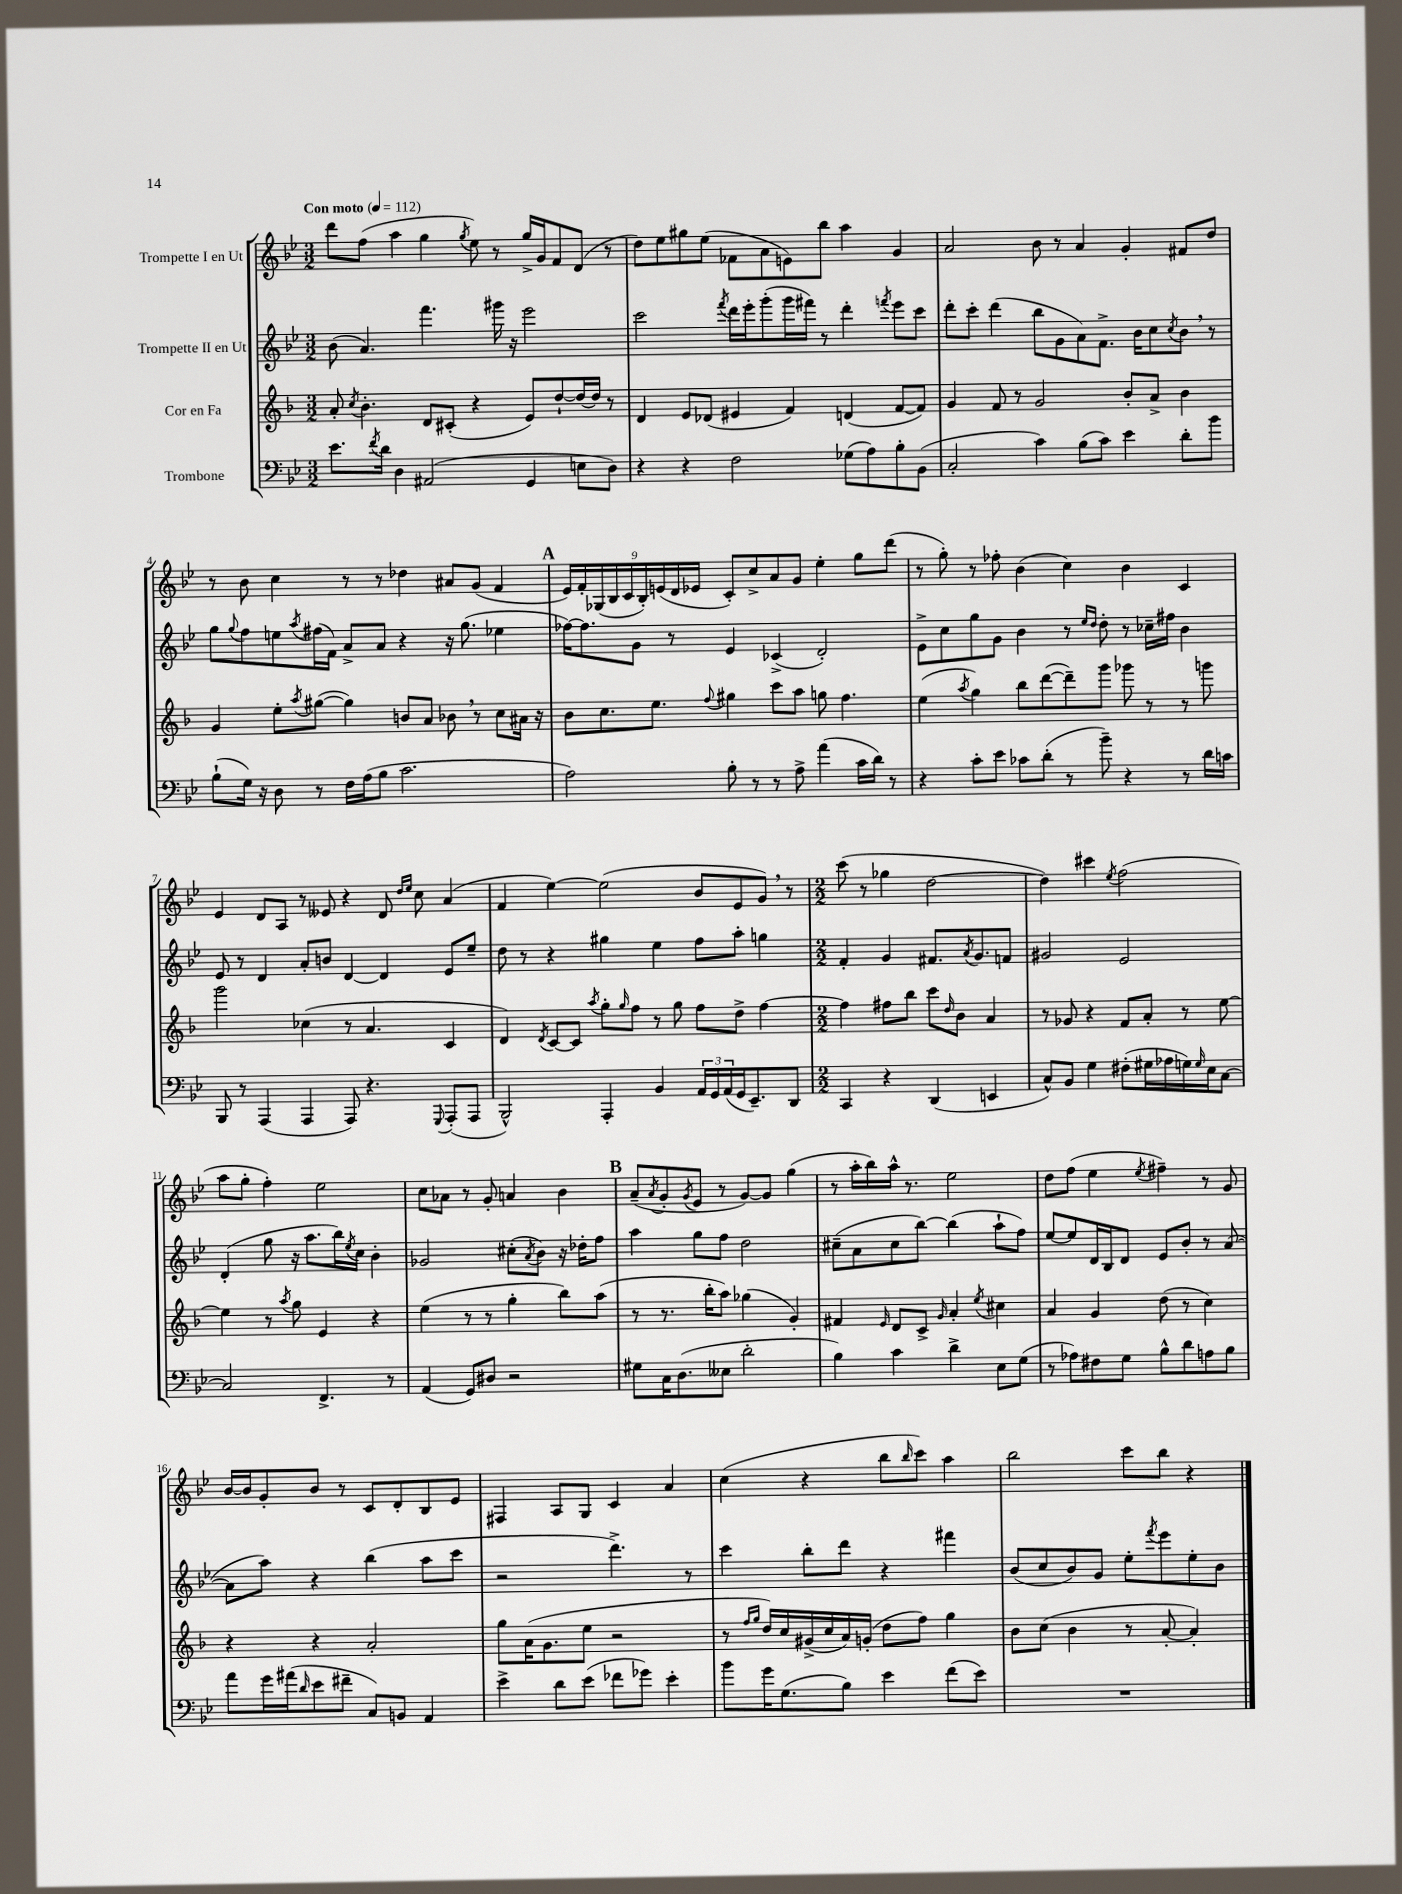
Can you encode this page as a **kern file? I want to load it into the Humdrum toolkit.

**kern	**kern	**kern	**kern
*staff4	*staff3	*staff2	*staff1
*clefF4	*clefG2	*clefG2	*clefG2
*k[b-e-]	*k[b-]	*k[b-e-]	*k[b-e-]
*M3/2	*M3/2	*M3/2	*M3/2
*MM112	*MM112	*MM112	*MM112
8.e-	8a'	(8b-	8ddd
.	8qcc	.	.
.	4.b-'	4.a)	(8ff
8qf	.	.	.
16d	.	.	.
4D	.	.	4aa
(2AA#	8d	4.fff	4gg
.	(8c#'	.	.
.	.	.	8qgg
.	4r	.	8ee-)
.	.	16ggg#	8r
.	.	16r	.
4GG	8e)	2eee-	16gg^
.	.	.	16g
.	[8dd`	.	8f
8E	16dd_	.	(8d
.	16dd]	.	.
8D)	8r	.	8r
=	=	=	=
4r	4d	2ccc	8dd)
.	.	.	8ee-
4r	8e	.	8gg#
.	(8d-	.	(8ee-
.	.	8qfff	.
2F	4e#	16ddd	8f-
.	.	16eee-'	.
.	.	(8ggg'	8a
.	4f)	16ggg	8e)
.	.	16fff#)	.
.	.	8r	8bb-
(8G-	(4d	4ddd'	4aa
8A)	.	.	.
.	.	8qfff	.
8B-'	[8f	8eee-	4g
(8BB-	8f])	8ccc	.
=	=	=	=
2C'	4g	8ddd'	2a
.	.	8ccc'	.
.	8f	(4ddd	.
.	8r	.	.
4c)	2g	8bb-	8b-
.	.	8g	8r
(8B-	.	8a)	4a
8c)	.	8.f^	.
4e-	8b-'	.	4g'
.	.	16b-	.
.	8a^	8cc	.
.	.	8qcc	.
8d'	4b-	8b-	8f#
8b-	.	8r	8dd
=	=	=	=
(8B-`	4g	8gg	8r
.	.	8qqgg	.
16G)	.	8ff	8b-
16r	.	.	.
8D	8ee'	8ee	4cc
.	8qaa	8qaa	.
8r	([8gg#	(16ff#	.
.	.	16f)	.
16F	4gg#])	8a^	8r
(16A	.	.	.
8B-	.	8a	8r
2.c	8b	4r	4dd-
.	8a	.	.
.	8b-	16r	8a#
.	.	(8.gg	.
.	8r	.	(8g
.	8cc	4ee-	4f
.	16a#	.	.
.	16r	.	.
=	=	=	=
2A)	8b-	[16ff-)	18e-)
.	.	.	18f'
.	.	8.ff-]	.
.	.	.	(18G-
.	8.cc	.	.
.	.	.	18B-
.	.	.	18c
.	.	8g	.
.	.	.	18B-')
.	8.ee	.	.
.	.	.	(18e
.	.	8r	.
.	.	.	18d
.	.	.	18e-
.	8qqff	.	.
8B-'	4gg#	4e-	8c')
8r	.	.	8cc^
8r	8ccc	(4c-^	8a
8A^	8aa	.	8g
(4a	8gg	2d')	4ee-'
.	4.ff	.	.
16c	.	.	8gg
16d)	.	.	.
8r	.	.	(8ddd
=	=	=	=
4r	(4ee	8e-^	8r
.	.	8cc	8gg')
.	8qaa	.	.
8c'	4gg)	8gg	8r
8e-	.	8g	8ff-'
8c-	8bb-	4b-	(4b-
(8d'	([8ddd	.	.
8r	8ddd~])	8r	4cc)
.	.	16qqee-	.
.	.	16qqdd	.
8b-~)	8ggg	8dd'	.
4r	8ggg-	8r	4b-
.	8r	16cc-~	.
.	.	16ff#	.
8r	8r	4b-	4c
16d	8ggg	.	.
16c	.	.	.
=	=	=	=
8BBB-	2ggg	8e-	4e-
8r	.	8r	.
(4AAA	.	4d	8d
.	.	.	8A
4AAA	(4cc-	8a'	8r
.	.	8b	8e--
8AAA)	8r	[4d	4r
4.r	4.a	.	.
.	.	4d]	8d
.	.	.	16qqdd
.	.	.	16qqee-
.	.	.	8cc
8qqGGG	.	.	.
(8AAA'	4c	8e-	(4a
8AAA	.	8ee-~	.
=	=	=	=
2BBB-^^)	4d)	8dd	4f
.	.	8r	.
.	8qd	.	.
.	[8c	4r	[4ee-)
.	8c]	.	.
.	8qaa	.	.
4AAA'	8gg'	4gg#	(2ee-]
.	16qqgg	.	.
.	8ff	.	.
4BB-	8r	4ee-	.
.	8gg	.	.
24AA	8ff	8ff	8b-
24GG	.	.	.
(24AA	.	.	.
16GG	8dd^	8aa'	8e-
8.EE-~)	.	.	.
.	[4ff	4gg	8g)
8DD	.	.	8r
=	=	=	=
*M2/2	*M2/2	*M2/2	*M2/2
4CC	4ff]	4f'	(8ccc
.	.	.	8r
4r	8ff#	4g	4gg-
.	8bb-	.	.
(4DD	8ccc	8.f#	[2dd
.	16qqdd	.	.
.	8b-	.	.
.	.	8qa	.
.	.	8.g	.
4EE	4a	.	.
.	.	8f	.
=	=	=	=
8C^^)	8r	2g#	4dd])
8BB-	8g-	.	.
4G	4r	.	4ccc#
.	.	.	8qee-
(8F#'	8f	2e-	(2ff
16G#	8a'	.	.
16A-	.	.	.
16G)	8r	.	.
16qqG	.	.	.
16E-	.	.	.
[8C	[8ee	.	.
=	=	=	=
2C]	4ee]	(4d'	8aa
.	.	.	8gg'
.	8r	8gg	4ff')
.	8qaa	.	.
.	8gg	16r	.
.	.	8.aa	.
4.FF^	4e	.	2ee-
.	.	16bb-)	.
.	.	8qee-	.
.	.	16cc	.
.	4r	4b-'	.
8r	.	.	.
=	=	=	=
(4AA	(4ee	2g-	8cc
.	.	.	8a-
8GG)	8r	.	8r
8D#	8r	.	8g'
2r	4gg'	(8cc#'	4a
.	.	8qa	.
.	.	8b-)	.
.	8bb-)	16r	4b-
.	.	16dd-'	.
.	(8aa	8ff	.
=	=	=	=
8G#	8r	4aa	(8a~
.	.	.	8qa
16C	8.r	.	8g'
(8.D	.	.	.
.	.	.	8qg
.	.	8gg	8e-
.	16bb-'	.	.
8E--	8aa)	8ff	8r
2d'	(4gg-	2dd	[8g)
.	.	.	8g]
.	4g')	.	(4gg
=	=	=	=
4B-)	4f#	(8cc#~	8r
.	.	8a	16aa'
.	.	.	16bb-)
.	16qqe	.	.
4c	8d	8cc#	16aa^^
.	.	.	8.r
.	8c^	[8bb-)	.
.	16qqg	.	.
4d^	4a'	(4bb-]	2ee-
.	8qee	.	.
8E-	4cc#	8aa`	.
(8G	.	8ff)	.
=	=	=	=
8r	4a	[8ee-	8dd
8A-)	.	8ee-]	(8ff
8F#	4g	16d	4ee-
.	.	16B-	.
8G	.	8d	.
.	.	.	8qee-
8B-^^	(8dd	8e-	4ff#~)
8d	8r	8b-'	.
8A	4cc)	8r	8r
8B-	.	([8a	8g
=	=	=	=
8a	4r	8a]	[16b-
.	.	.	16b-]
16g	.	8aa)	8g'
(16a#	.	.	.
16qqd	.	.	.
8e-	4r	4r	8b-
8f#~	.	.	8r
8C)	2a'	(4bb-	8c
8BB	.	.	8d'
4AA	.	8aa	8B-
.	.	8ccc	8e-
=	=	=	=
4e-^	8gg	2r	4F#
.	(16a	.	.
.	8.g	.	.
8d	.	.	8A
(8e-	8ee	.	8G
8f-	2r	4.ddd^)	4c
8g-)	.	.	.
4e-'	.	.	4a
.	.	8r	.
=	=	=	=
8b-	8r	4ccc	(4cc
.	16qqff	.	.
.	16qqgg	.	.
16g	16dd)	.	.
(8.G	16cc	.	.
.	(16g#^	8bb-'	4r
.	16cc	.	.
8B-)	16a)	8ddd	.
.	(16g'	.	.
4e-	8dd	4r	8bb-
.	.	.	16qqbb-
.	8ff)	.	8ccc)
(8f	4gg	4fff#	4aa
8e-)	.	.	.
=	=	=	=
1r	8b-	(8b-	2bb-
.	(8cc	8cc	.
.	4b-	8b-)	.
.	.	8g	.
.	8r	8ee-'	8ccc
.	.	8qfff	.
.	[8a'	8eee-	8bb-
.	4a'])	8ee-'	4r
.	.	8b-	.
==	==	==	==
*-	*-	*-	*-
